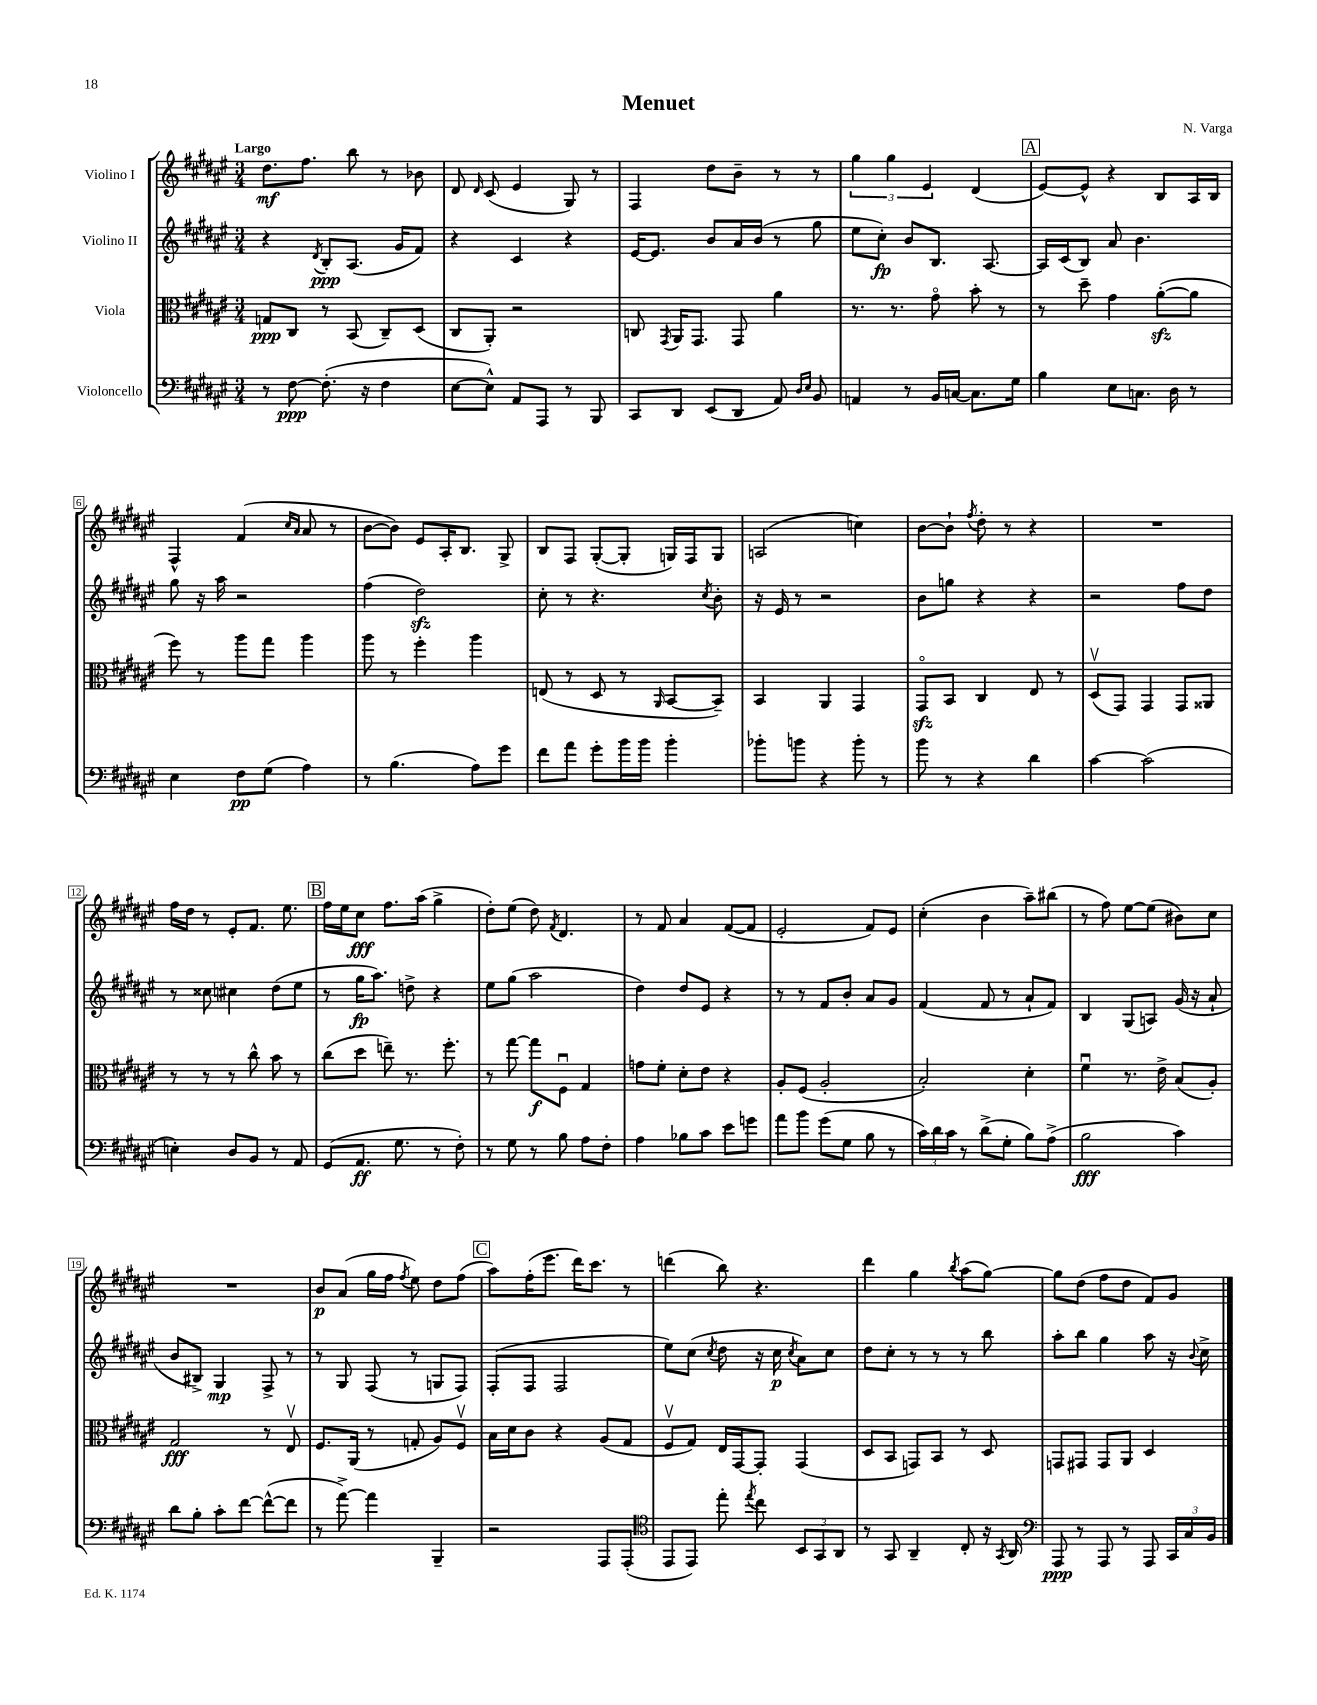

**kern	**dynam	**kern	**dynam	**kern	**dynam	**kern	**dynam
*part4	*part4	*part3	*part3	*part2	*part2	*part1	*part1
*staff4	*staff4	*staff3	*staff3	*staff2	*staff2	*staff1	*staff1
*I"Violoncello	*	*I"Viola	*	*I"Violino II	*	*I"Violino I	*
*clefF4	*	*clefC3	*	*clefG2	*	*clefG2	*
*k[f#c#g#d#a#e#]	*	*k[f#c#g#d#a#e#]	*	*k[f#c#g#d#a#e#]	*	*k[f#c#g#d#a#e#]	*
*M3/4	*	*M3/4	*	*M3/4	*	*M3/4	*
=1	=1	=1	=1	=1	=1	=1	=1
!	!	!	!	!	!	!LO:TX:a:B:t=Largo	!
8r	.	8Gn/L	ppp	4r	.	8.dd#\L	mf
[8F#\	ppp	8C#/J	.	.	.	.	.
.	.	.	.	.	.	8.ff#\J	.
.	.	.	.	8qd#/	.	.	.
(8.F#'\]	.	8r	.	8B'/L	ppp	.	.
.	.	(8BB/	.	(8.A#/J	.	8bb\	.
16r	.	.	.	.	.	.	.
4F#\	.	8C#~/L)	.	.	.	8r	.
.	.	.	.	16g#/KL	.	.	.
.	.	(8D#/J	.	8f#/J)	.	8b-X\	.
=2	=2	=2	=2	=2	=2	=2	=2
[8E#\L	.	8C#/L	.	4r	.	8d#/	.
.	.	.	.	.	.	16qqd#/	.
8E#^^\J])	.	8AA#'/J)	.	.	.	(8c#/	.
8AA#/L	.	2r	.	4c#/	.	4e#/	.
8AAA#/J	.	.	.	.	.	.	.
8r	.	.	.	4r	.	8G#/)	.
8BBB/	.	.	.	.	.	8r	.
=3	=3	=3	=3	=3	=3	=3	=3
8CC#/L	.	8Cn/	.	[16e#/KL	.	4F#/	.
.	.	.	.	8.e#/J]	.	.	.
.	.	8qGG#/	.	.	.	.	.
8DD#/J	.	16AA#/KL	.	.	.	.	.
.	.	8.GG#/J	.	.	.	.	.
(8EE#/L	.	.	.	8b/L	.	8dd#\L	.
8DD#/J	.	8GG#/	.	16a#/L	.	8b~\J	.
.	.	.	.	(16b/JJ	.	.	.
8AA#/)	.	4a#\	.	8r	.	8r	.
16qqD#/LL	.	.	.	.	.	.	.
16qqE#/JJ	.	.	.	.	.	.	.
8BB/	.	.	.	8gg#\	.	8r	.
=4	=4	=4	=4	=4	=4	=4	=4
4AAn/	.	8.r	.	8ee#\L	.	6gg#\	.
.	.	.	.	8cc#'\J)	fp	.	.
.	.	.	.	.	.	6gg#\	.
.	.	8.r	.	.	.	.	.
8r	.	.	.	8b/L	.	.	.
.	.	.	.	.	.	6e#/	.
16BB/LL	.	8g#\	.	8.B/J	.	.	.
[16Cn/JJ	.	.	.	.	.	.	.
8.C\L]	.	8b'\	.	.	.	(4d#/	.
.	.	.	.	[8.A#/	.	.	.
.	.	8r	.	.	.	.	.
16G#\Jk	.	.	.	.	.	.	.
!!LO:REH:place=s1:t=A
=5	=5	=5	=5	=5	=5	=5	=5
4B\	.	8r	.	16A#/LL]	.	[8e#/L)	.
.	.	.	.	(16c#/J	.	.	.
.	.	8dd#~\	.	8B/J)	.	8e#^^/J]	.
8E#\L	.	4g#\	.	8a#/	.	4r	.
8.Cn\J	.	.	.	4.b\	.	.	.
.	.	([8a#zz'\L	.	.	.	8B/L	.
16D#\	.	.	.	.	.	.	.
8r	.	8a#\J]	.	.	.	16A#/L	.
.	.	.	.	.	.	16B/JJ	.
!!LO:LB:g=z
=6	=6	=6	=6	=6	=6	=6	=6
4E#\	.	8ff#\)	.	8gg#\	.	4F#^^/	.
.	.	8r	.	16r	.	.	.
.	.	.	.	16aa#\	.	.	.
8F#\L	pp	8aa#\L	.	2r	.	(4f#/	.
(8G#\J	.	8gg#\J	.	.	.	.	.
.	.	.	.	.	.	16qqcc#/LL	.
.	.	.	.	.	.	16qqa#/JJ	.
4A#\)	.	4aa#\	.	.	.	8a#/	.
.	.	.	.	.	.	8r	.
=7	=7	=7	=7	=7	=7	=7	=7
8r	.	8aa#\	.	(4ff#\	.	[8b\L	.
(4.B\	.	8r	.	.	.	8b\J])	.
.	.	4ff#'\	.	2dd#zz\)	.	8e#/L	.
.	.	.	.	.	.	16A#'/K	.
.	.	.	.	.	.	8.B/J	.
8A#\L)	.	4aa#\	.	.	.	.	.
8g#\J	.	.	.	.	.	8G#^/	.
=8	=8	=8	=8	=8	=8	=8	=8
8f#\L	.	(8En/	.	8cc#'\	.	8B/L	.
8a#\J	.	8r	.	8r	.	8F#/J	.
8g#'\L	.	8D#/	.	4.r	.	([8G#'/L	.
16b\L	.	8r	.	.	.	8G#'/J]	.
16b\JJ	.	.	.	.	.	.	.
.	.	16qqAA#/	.	.	.	.	.
4b'\	.	[8BB/L	.	.	.	16Gn/LL)	.
.	.	.	.	.	.	16F#/J	.
.	.	.	.	8qcc#/	.	.	.
.	.	8BB~/J])	.	8b'\	.	8G/J	.
=9	=9	=9	=9	=9	=9	=9	=9
8b-X'\L	.	4BB/	.	16r	.	(2An/	.
.	.	.	.	16e#/	.	.	.
8bn\J	.	.	.	8r	.	.	.
4r	.	4AA#/	.	2r	.	.	.
8b'\	.	4GG#/	.	.	.	4ccn\)	.
8r	.	.	.	.	.	.	.
=10	=10	=10	=10	=10	=10	=10	=10
8b\	.	8GG#zz/L	.	8b\L	.	[8b\L	.
8r	.	8BB/J	.	8ggn\J	.	8b`\J]	.
.	.	.	.	.	.	8qff#/	.
4r	.	4C#/	.	4r	.	8dd#'\	.
.	.	.	.	.	.	8r	.
4d#\	.	8E#/	.	4r	.	4r	.
.	.	8r	.	.	.	.	.
=11	=11	=11	=11	=11	=11	=11	=11
[4c#\	.	(8D#v/L	.	2r	.	2.r	.
.	.	8GG#/J)	.	.	.	.	.
(2c#\]	.	4GG#/	.	.	.	.	.
.	.	8GG#/L	.	8ff#\L	.	.	.
.	.	8AA##X/J	.	8dd#\J	.	.	.
!!LO:LB:g=z
=12	=12	=12	=12	=12	=12	=12	=12
4En'\)	.	8r	.	8r	.	16ff#\LL	.
.	.	.	.	.	.	16dd#\JJ	.
.	.	8r	.	8cc##X\	.	8r	.
8D#/L	.	8r	.	4cc#X\	.	8e#'/L	.
8BB/J	.	8cc#^^\	.	.	.	8.f#/J	.
8r	.	8b\	.	(8dd#\L	.	.	.
.	.	.	.	.	.	8.ee#\	.
8AA#/	.	8r	.	8ee#\J	.	.	.
!!LO:REH:place=s1:t=B
=13	=13	=13	=13	=13	=13	=13	=13
(8GG#/L	.	(8cc#\L	.	8r	.	16ff#\LL	.
.	.	.	.	.	.	16ee#\J	.
8.AA#/J	ff	8dd#\J	.	16gg#\KL	fp	8cc#\J	fff
.	.	.	.	8.aa#\J)	.	.	.
.	.	8een~\)	.	.	.	8.ff#\L	.
8.G#\	.	.	.	.	.	.	.
.	.	8.r	.	8ddn^\	.	.	.
.	.	.	.	.	.	(16aa#\Jk	.
8r	.	.	.	4r	.	4gg#^\	.
.	.	8.ff#'\	.	.	.	.	.
8F#'\)	.	.	.	.	.	.	.
=14	=14	=14	=14	=14	=14	=14	=14
8r	.	8r	.	8ee#\L	.	8dd#'\L)	.
8G#\	.	[8gg#\	.	(8gg#\J	.	(8ee#\J	.
8r	.	8gg#\L]	f	2aa#\	.	8dd#\)	.
.	.	.	.	.	.	8qf#/	.
8B\	.	8F#u\J	.	.	.	4.d#/	.
8A#\L	.	4G#/	.	.	.	.	.
8F#'\J	.	.	.	.	.	.	.
=15	=15	=15	=15	=15	=15	=15	=15
4A#\	.	8gn\L	.	4dd#\)	.	8r	.
.	.	8f#'\J	.	.	.	8f#/	.
8B-X\L	.	8d#'\L	.	8dd#/L	.	4a#/	.
8c#\J	.	8e#\J	.	8e#/J	.	.	.
8e#\L	.	4r	.	4r	.	([8f#/L	.
8gn\J	.	.	.	.	.	8f#/J]	.
=16	=16	=16	=16	=16	=16	=16	=16
8a#\L	.	8A#'/L	.	8r	.	2e#'/	.
8b\J	.	(8F#/J	.	8r	.	.	.
(8g#\L	.	2A#'/	.	8f#/L	.	.	.
8G#\J	.	.	.	8b'/J	.	.	.
8B\	.	.	.	8a#/L	.	8f#/L)	.
8r	.	.	.	8g#/J	.	8e#/J	.
=17	=17	=17	=17	=17	=17	=17	=17
24c#\LL)	.	2B'/)	.	(4f#/	.	(4cc#'\	.
24d#\	.	.	.	.	.	.	.
24c#\JJ	.	.	.	.	.	.	.
8r	.	.	.	.	.	.	.
(8d#^\L	.	.	.	8f#/	.	4b\	.
8G#'\J	.	.	.	8r	.	.	.
8B\L)	.	4d#'\	.	8a#`/L	.	8aa#~\L)	.
(8A#^\J	.	.	.	8f#/J)	.	(8bb#X\J	.
=18	=18	=18	=18	=18	=18	=18	=18
2B\	fff	4f#u\	.	4B/	.	8r	.
.	.	.	.	.	.	8ff#\)	.
.	.	8.r	.	(8G#/L	.	[8ee#\L	.
.	.	.	.	8An/J)	.	(8ee#\J]	.
.	.	16e#^\	.	.	.	.	.
4c#\)	.	(8B/L	.	(16g#/	.	8b#X\L)	.
.	.	.	.	16r	.	.	.
.	.	8A#'/J)	.	8a#`/	.	8cc#\J	.
!!LO:LB:g=z
=19	=19	=19	=19	=19	=19	=19	=19
8d#\L	.	2G#/	fff	8b/L	.	2.r	.
8B'\J	.	.	.	8B#X^/J)	.	.	.
8c#'\L	.	.	.	4G#/	mp	.	.
[8f#\J	.	.	.	.	.	.	.
(8f#^^\L_	.	8r	.	8F#^/	.	.	.
8f#\J]	.	8E#v/	.	8r	.	.	.
=20	=20	=20	=20	=20	=20	=20	=20
8r	.	8.F#/L	.	8r	.	8b/L	p
[8a#^\)	.	.	.	8G#/	.	(8a#/J	.
.	.	(16AA#/Jk	.	.	.	.	.
4a#\]	.	8r	.	(8F#/	.	16gg#\LL	.
.	.	.	.	.	.	16ff#\JJ	.
.	.	.	.	.	.	8qff#/	.
.	.	8Gn'/	.	8r	.	8ee#\)	.
4BBB~/	.	8A#/L)	.	8Gn/L	.	8dd#\L	.
.	.	8F#v/J	.	8F#/J)	.	(8ff#\J	.
!!LO:REH:place=s1:t=C
=21	=21	=21	=21	=21	=21	=21	=21
2r	.	16B\LL	.	(8F#'/L	.	8aa#\L)	.
.	.	16d#\J	.	.	.	.	.
.	.	8c#\J	.	8F#/J	.	(16ff#'\K	.
.	.	.	.	.	.	8.eee#\J	.
.	.	4r	.	2F#/	.	.	.
.	.	.	.	.	.	16ddd#\KL)	.
.	.	.	.	.	.	8.ccc#\J	.
8AAA#/L	.	(8A#/L	.	.	.	.	.
(8AAA#'/J	.	8G#/J	.	.	.	8r	.
=22	=22	=22	=22	=22	=22	=22	=22
*clefC4	*	*	*	*	*	*	*
8EE#/L	.	8F#v/L	.	8ee#\L)	.	(4dddn\	.
8EE#/J)	.	8G#/J)	.	(8cc#\J	.	.	.
.	.	.	.	8qcc#/	.	.	.
8ee#'\	.	16E#/LL	.	8dd#\	.	8bb\)	.
.	.	[16GG#/J	.	.	.	.	.
8qee#/	.	.	.	.	.	.	.
8cc#\	.	8GG#'/J]	.	16r	.	4.r	.
.	.	.	.	16cc#\	p	.	.
.	.	.	.	8qcc#/	.	.	.
12BB/L	.	(4GG#/	.	8a#\L)	.	.	.
12GG#/	.	.	.	.	.	.	.
.	.	.	.	8cc#\J	.	.	.
12AA#/J	.	.	.	.	.	.	.
=23	=23	=23	=23	=23	=23	=23	=23
8r	.	8D#/L	.	8dd#\L	.	4ddd#\	.
8GG#/	.	8BB/J	.	8cc#'\J	.	.	.
4AA#~/	.	8GGn/L)	.	8r	.	4gg#\	.
.	.	8BB/J	.	8r	.	.	.
.	.	.	.	.	.	8qbb/	.
8C#'/	.	8r	.	8r	.	(8aa#\L	.
16r	.	8D#/	.	8bb\	.	[8gg#\J)	.
8qGG#/	.	.	.	.	.	.	.
16AA#/	.	.	.	.	.	.	.
=24	=24	=24	=24	=24	=24	=24	=24
*clefF4	*	*	*	*	*	*	*
8AAA#/	ppp	8GGn/L	.	8aa#'\L	.	8gg#\L]	.
8r	.	8GG#X/J	.	8bb\J	.	(8dd#\J	.
8AAA#/	.	8GG#/L	.	4gg#\	.	8ff#\L	.
8r	.	8AA#/J	.	.	.	8dd#\J	.
8AAA#/	.	4D#/	.	8aa#\	.	8f#/L)	.
24CC#/LL	.	.	.	16r	.	8g#/J	.
24C#/	.	.	.	.	.	.	.
.	.	.	.	8qqb/	.	.	.
.	.	.	.	16cc#^\	.	.	.
24BB/JJ	.	.	.	.	.	.	.
==	==	==	==	==	==	==	==
*-	*-	*-	*-	*-	*-	*-	*-
